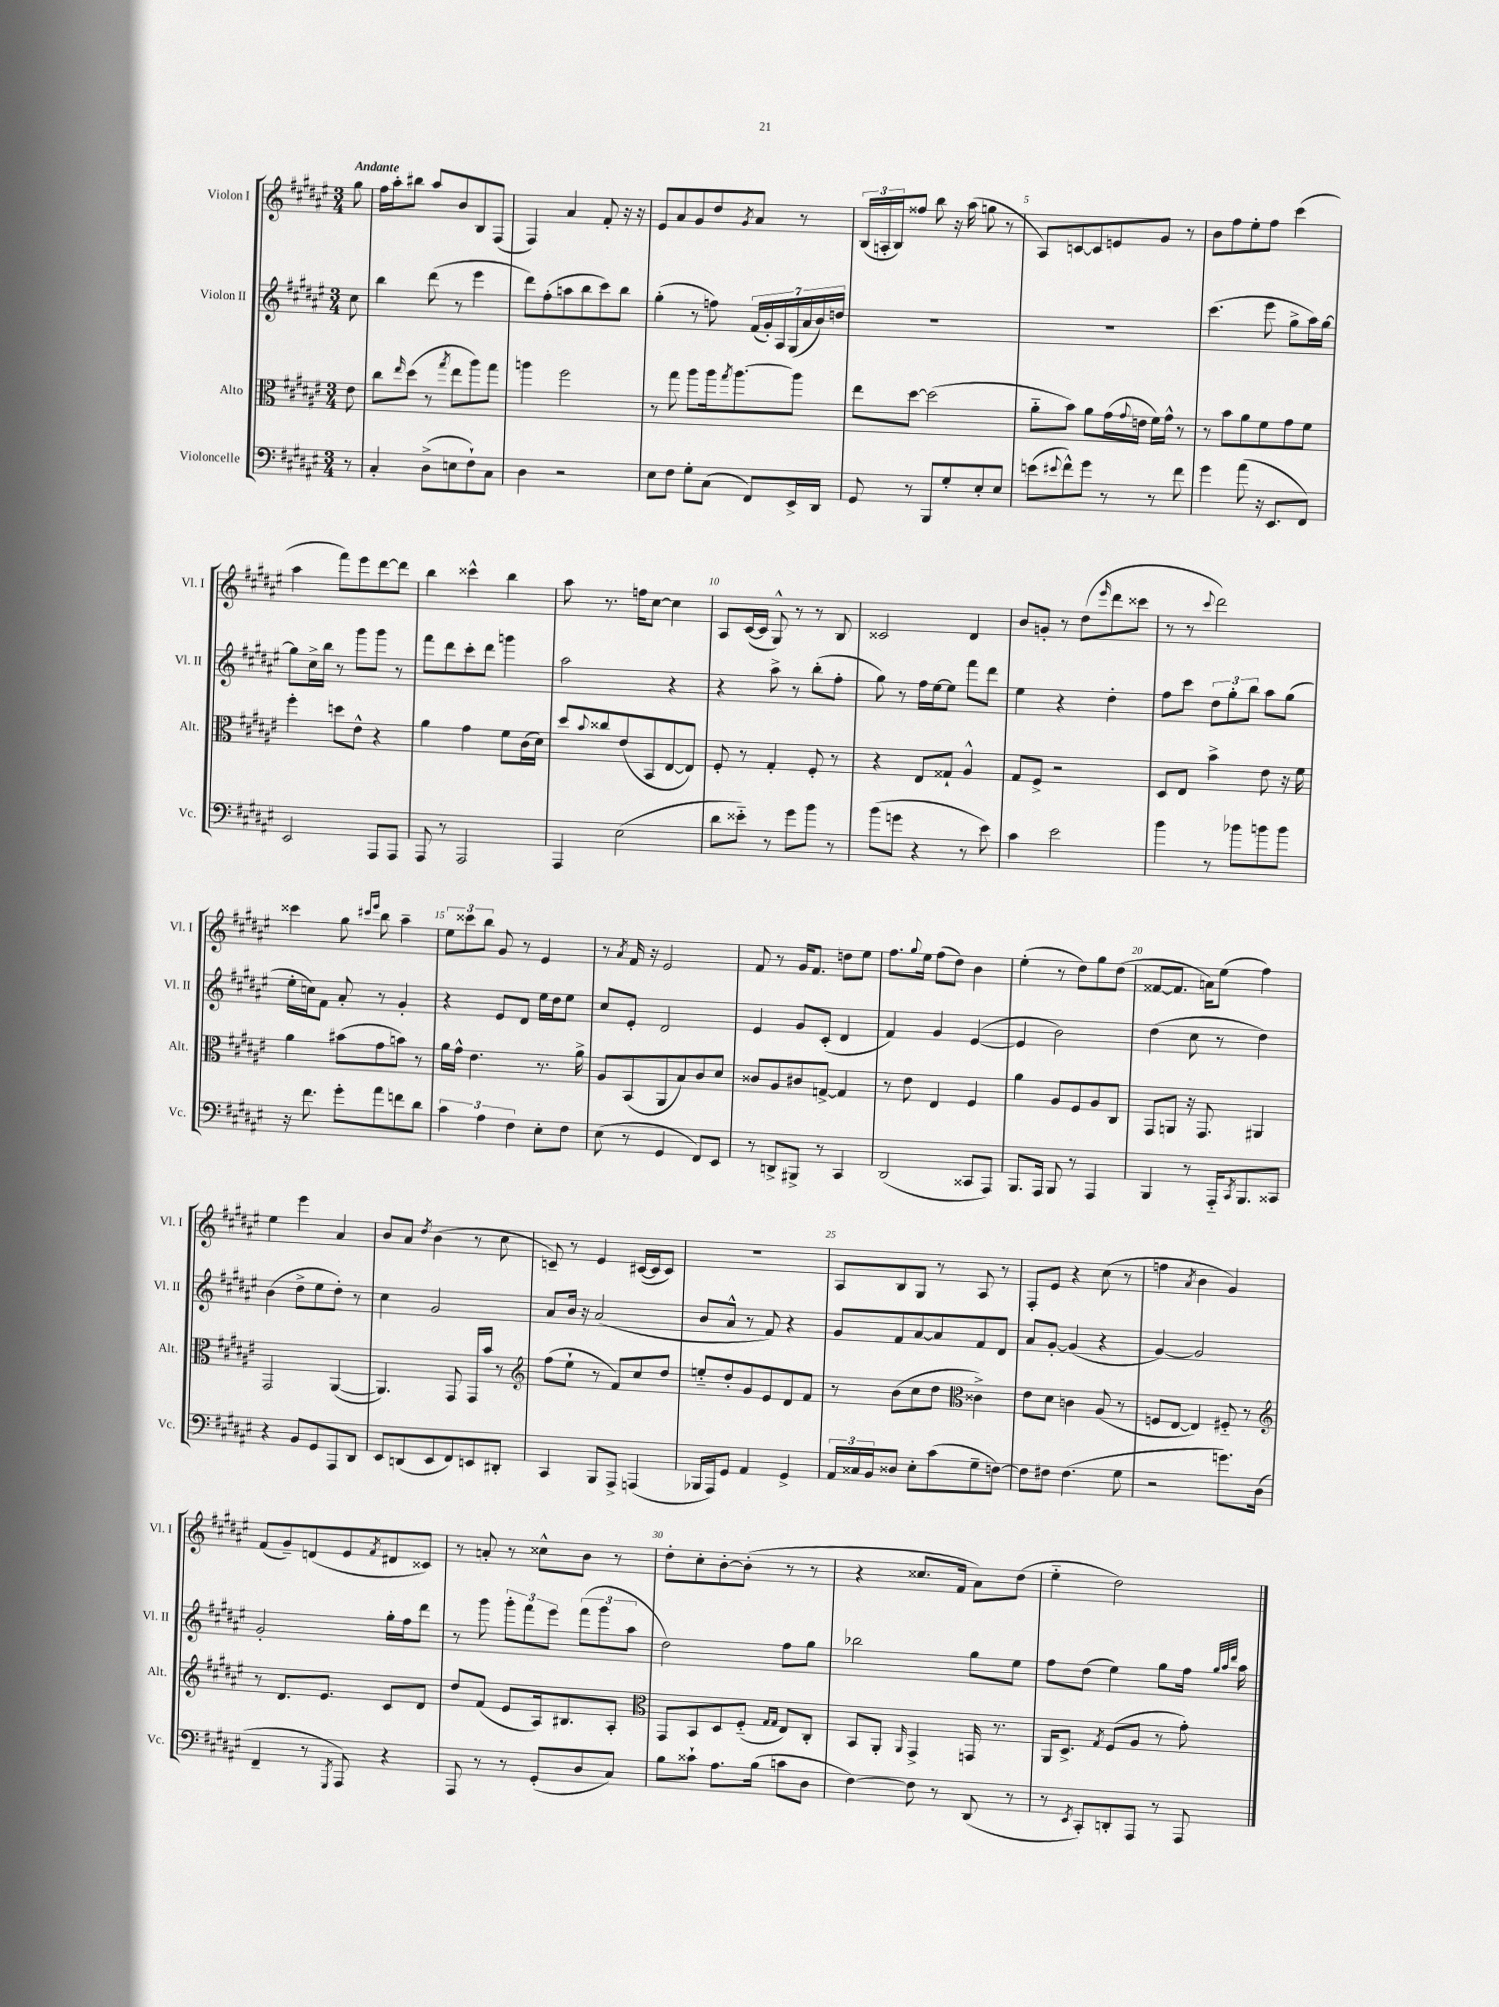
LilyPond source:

<<
\new StaffGroup <<
\new Staff = "s0" \with { instrumentName = "Violon I" shortInstrumentName = "Vl. I" } {
    \clef treble \key fis \major \numericTimeSignature \time 3/4 \partial 8 \tempo "Andante"
    gis''8 |
    fis''16 ais''16-. bis''8 ais''8 b'8 b8 fis8( |
    fis4) ais'4 fis'8-. r16 r16 |
    eis'8 ais'8 gis'8 dis''8 \acciaccatura { gis'8 } ais'8 r8 |
    \tuplet 3/2 { b16( a16-. b16) } fisis''8 b''8 r16 ais''16( g''8 r8 |
    ais8) c'8~ c'8 e'8 gis'8 r8 |
    b'8 fis''8 eis''8-. fis''8 cis'''4( |
    ais''4 fis'''8) eis'''8 dis'''8~ dis'''8 |
    b''4 cisis'''4-^ b''4 |
    ais''8 r8. f''16 cis''8~ cis''4 |
    ais8 cis'16~( cis'16 gis8-^) r8 r8 b8 |
    cisis'2 dis'4 |
    b'8 g'8-. r8 dis''8( \grace { eis'''16 } dis'''8 cisis'''8 |
    r8 r8 \appoggiatura { cis'''8 } dis'''2) |
    cisis'''4 gis''8 \grace { cis'''16 eis'''16 } b''8 ais''4-- |
    \tuplet 3/2 { eis''8 cisis'''8 b''8 } gis'8 r8 eis'4 |
    r8 \acciaccatura { ais'8 } fis'16 r16 eis'2 |
    fis'8 r8 gis'16 fis'8. d''8 eis''8 |
    fis''8. \appoggiatura { gis''8 } eis''16 fis''8( dis''8) b'4 |
    eis''4-.( r8 dis''8) gis''8 dis''8( |
    fisis'8~ fisis'8. a'16) eis''8( fis''4) |
    eis''4 eis'''4 ais'4 |
    b'8 ais'8 \acciaccatura { dis''8 } b'4( r8 cis''8 |
    c'8--) r8 eis'4 cis'16~( cis'16 cis'8) |
    R2. |
    ais8 b8 gis8 r8 ais8 r8 |
    fis8-. eis'8 r4 cis''8( r8 |
    f''4 \acciaccatura { ais'8 } b'4 gis'4) |
    fis'8( gis'8--) d'8( eis'8 \acciaccatura { fis'8 } dis'8 cisis'8) |
    r8 a'8-. r8 cisis''8-^ b'8 r8 |
    dis''8-. cis''8-. b'8~-. b'8-.( r8 r8 |
    r4 cisis''8. fis'16 ais'8) dis''8( |
    eis''4-_ dis''2) \bar "|." |
}
\new Staff = "s1" \with { instrumentName = "Violon II" shortInstrumentName = "Vl. II" } {
    \clef treble \key fis \major \numericTimeSignature \time 3/4 \partial 8
    cis''8 |
    b''4 dis'''8( r8 eis'''4 |
    dis'''8) fis''8-.( a''8 b''8 cis'''8) b''8 |
    gis''4-.( r8 f''8) \tuplet 7/4 { fis'16( gis'16-.) ais16 gis16( ais'16 b'16) d''16 } |
    R2. |
    R2. |
    cis'''4.( eis'''8 gis''8-> ais''16) gis''16~ |
    gis''8 cis''16-> b''16 r8 gis'''8 gis'''8 r8 |
    fis'''8 dis'''8 cis'''8-. dis'''8 g'''4 |
    ais''2 r4 |
    r4 ais''8-> r8 b''8-.( fis''8-. |
    gis''8) r8 fis''16 eis''16~ eis''8 fis'''8 dis'''8 |
    eis''4 r4 dis''4-. |
    fis''8 cis'''8 \tuplet 3/2 { dis''8 gis''8-. b''8 } ais''8 gis''8( |
    eis''16-. c''16) fis'8 ais'8-. r8 gis'4-. |
    r4 eis'8 dis'8 eis''16 dis''16 eis''8 |
    cis''8 eis'8-. dis'2 |
    eis'4 gis'8 cis'8-.( dis'4 |
    fis'4) gis'4 eis'4~( |
    eis'4 b'2) |
    dis''4( cis''8 r8 dis''4) |
    b'4( dis''8-> eis''8 dis''8-.) r8 |
    cis''4 gis'2 |
    ais'8 b'16 r16 ais'2( |
    b'8 ais'8-^ r8 fis'8) r4 |
    gis'8 fis'8 ais'8~ ais'8 fis'8 dis'8 |
    ais'8 gis'8~-. gis'4( r4 |
    gis'4~) gis'2 |
    gis'2-. gis''16-. fis''16 dis'''8 |
    r8 gis'''8 \tuplet 3/2 { gis'''8-. fis'''8 eis'''8 } \tuplet 3/2 { fis'''8( gis'''8 ais''8 } |
    dis''2) fis''8 gis''8 |
    bes''2 gis''8 eis''8 |
    fis''8 dis''8( eis''4) gis''8 fis''16 \grace { gis''32 ais''32 dis'''32 } ais''16 \bar "|." |
}
\new Staff = "s2" \with { instrumentName = "Alto" shortInstrumentName = "Alt." } {
    \clef alto \key fis \major \numericTimeSignature \time 3/4 \partial 8
    eis'8 |
    cis''8 \grace { eis''16 } dis''8( r8 \acciaccatura { gis''8 } eis''8 ais''8) gis''8 |
    a''4 fis''2 |
    r8 gis''8 ais''8 ais''16 \acciaccatura { gis''8 } ais''8.~ ais''8 |
    eis''8 dis''8~ dis''2( |
    ais'8-_ b'8) ais'8 gis'16( \appoggiatura { gis'8 } e'16 fis'16) gis'16-^ r8 |
    r8 b'8 ais'8 fis'8 gis'8 fis'8 |
    fis''4-. d''8 eis'8-^ r4 |
    ais'4 gis'4 fis'8 cis'16( dis'16) |
    dis''8 \appoggiatura { b'8 } cisis''8 eis'8( b,8 eis8~ eis8) |
    fis8-. r8 gis4-. fis8-. r8 |
    r4 eis8 gisis8-! ais4-^ |
    gis8 fis8-> r2 |
    dis8 eis8 b'4-> eis'8 r16 fis'16 |
    ais'4 bis'8( gis'8 b'8) r8 |
    ais'16 gis'16-^ eis'4. r8. ais'16-> |
    ais8 b,8( ais,8 b8) cis'8 dis'8 |
    cisis'8 ais8 cis'8 g8~-> g4 |
    r8 eis'8 eis4 fis4 |
    ais'4 ais8 fis8 ais8 cis8 |
    gis,8 a,8 r16 gis,8. ais,4 |
    gis,2 ais,4~( |
    ais,4.) gis,8 gis,16 b'16 r8 |
    \clef treble fis''8( eis''8-! r8 fis'8) cis''8 dis''8 |
    e''8-_ dis''8-. gis'8 eis'8 dis'8 fis'8 |
    r8 b'8( cis''8 dis''8 \clef alto cisis'4->) |
    eis'8 dis'8 c'4 ais8( r8 |
    f8 eis8~ eis4) fis8-_ r8 |
    \clef treble r8 dis'8. eis'8. cis'8 dis'8 |
    dis''8 fis'8( eis'8 ais16) bis8. ais8-. |
    \clef alto gis,8 b,8 dis8 fis8-_( \grace { gis16 gis16 } eis8) cis8-. |
    b,8 ais,8-. \grace { ais,16 } gis,4-> g,16 r8. |
    ais,16 dis8.-> \acciaccatura { gis8 } fis8( ais8 r8 gis'8-.) \bar "|." |
}
\new Staff = "s3" \with { instrumentName = "Violoncelle" shortInstrumentName = "Vc." } {
    \clef bass \key fis \major \numericTimeSignature \time 3/4 \partial 8
    r8 |
    cis4-. dis8->( e8 fis8-!) cis8 |
    dis4 r2 |
    eis8 fis8 gis8-. cis8( fis,8) eis,16-> dis,16 |
    gis,8 r8 b,,8 gis8-. eis8-. eis8 |
    e'8( \appoggiatura { eis'8 } fis'8-^) gis'8 r8 r8 fis'8 |
    gis'4 ais'8( r16 eis,8. fis,8) |
    eis,2 ais,,8 ais,,8 |
    ais,,8 r8 ais,,2 |
    ais,,4 eis2( |
    dis'8 eisis'8-_) r8 gis'8 b'8 r8 |
    b'8( g'8 r4 r8 eis'8) |
    cis'4 eis'2 |
    b'4 r8 bes'8 b'8 b'8 |
    r16 fis'8. gis'8-. ais'8 f'8 dis'8 |
    \tuplet 3/2 { cis'4 ais4 fis4 } eis8-. fis8 |
    eis8( r8 gis,4 fis,8) eis,8 |
    r8 d,8-> bis,,8-> r8 cis,4 |
    dis,2( cisis,8 ais,,8) |
    b,,8. ais,,16 b,,8 r8 ais,,4 |
    b,,4 r8 ais,,16-_ \acciaccatura { cis,8 } b,,8. cisis,8 |
    r4 b,8 gis,8 ais,,8 dis,8 |
    eis,8 d,8( eis,8 fis,8) e,8 dis,8-. |
    cis,4 b,,8 ais,,8-> a,,4( |
    bes,,16 ais,,16) gis,8 ais,4 gis,4-> |
    \tuplet 3/2 { ais,16 cisis16 b,16 } disis8 eis8-. cis'8( gis8-- f8~) |
    f8 fis8 fis4.( gis8 |
    r2 g'8.) dis16( |
    fis,4-- r8 \acciaccatura { gis,,8 } ais,,8) r4 |
    ais,,8 r8 r8 gis,8-.( dis8 cis8) |
    b8 cisis'8-! ais8. b16( c'8 dis8 |
    fis4~) fis8 r8 dis,8( r8 |
    r8 \acciaccatura { eis,8 } cis,8-.) d,8-. ais,,8 r8 ais,,8 \bar "|." |
}
>>
>>
\layout { \context { \Score \override BarNumber.break-visibility = ##(#f #t #t) barNumberVisibility = #(every-nth-bar-number-visible 5) } }
